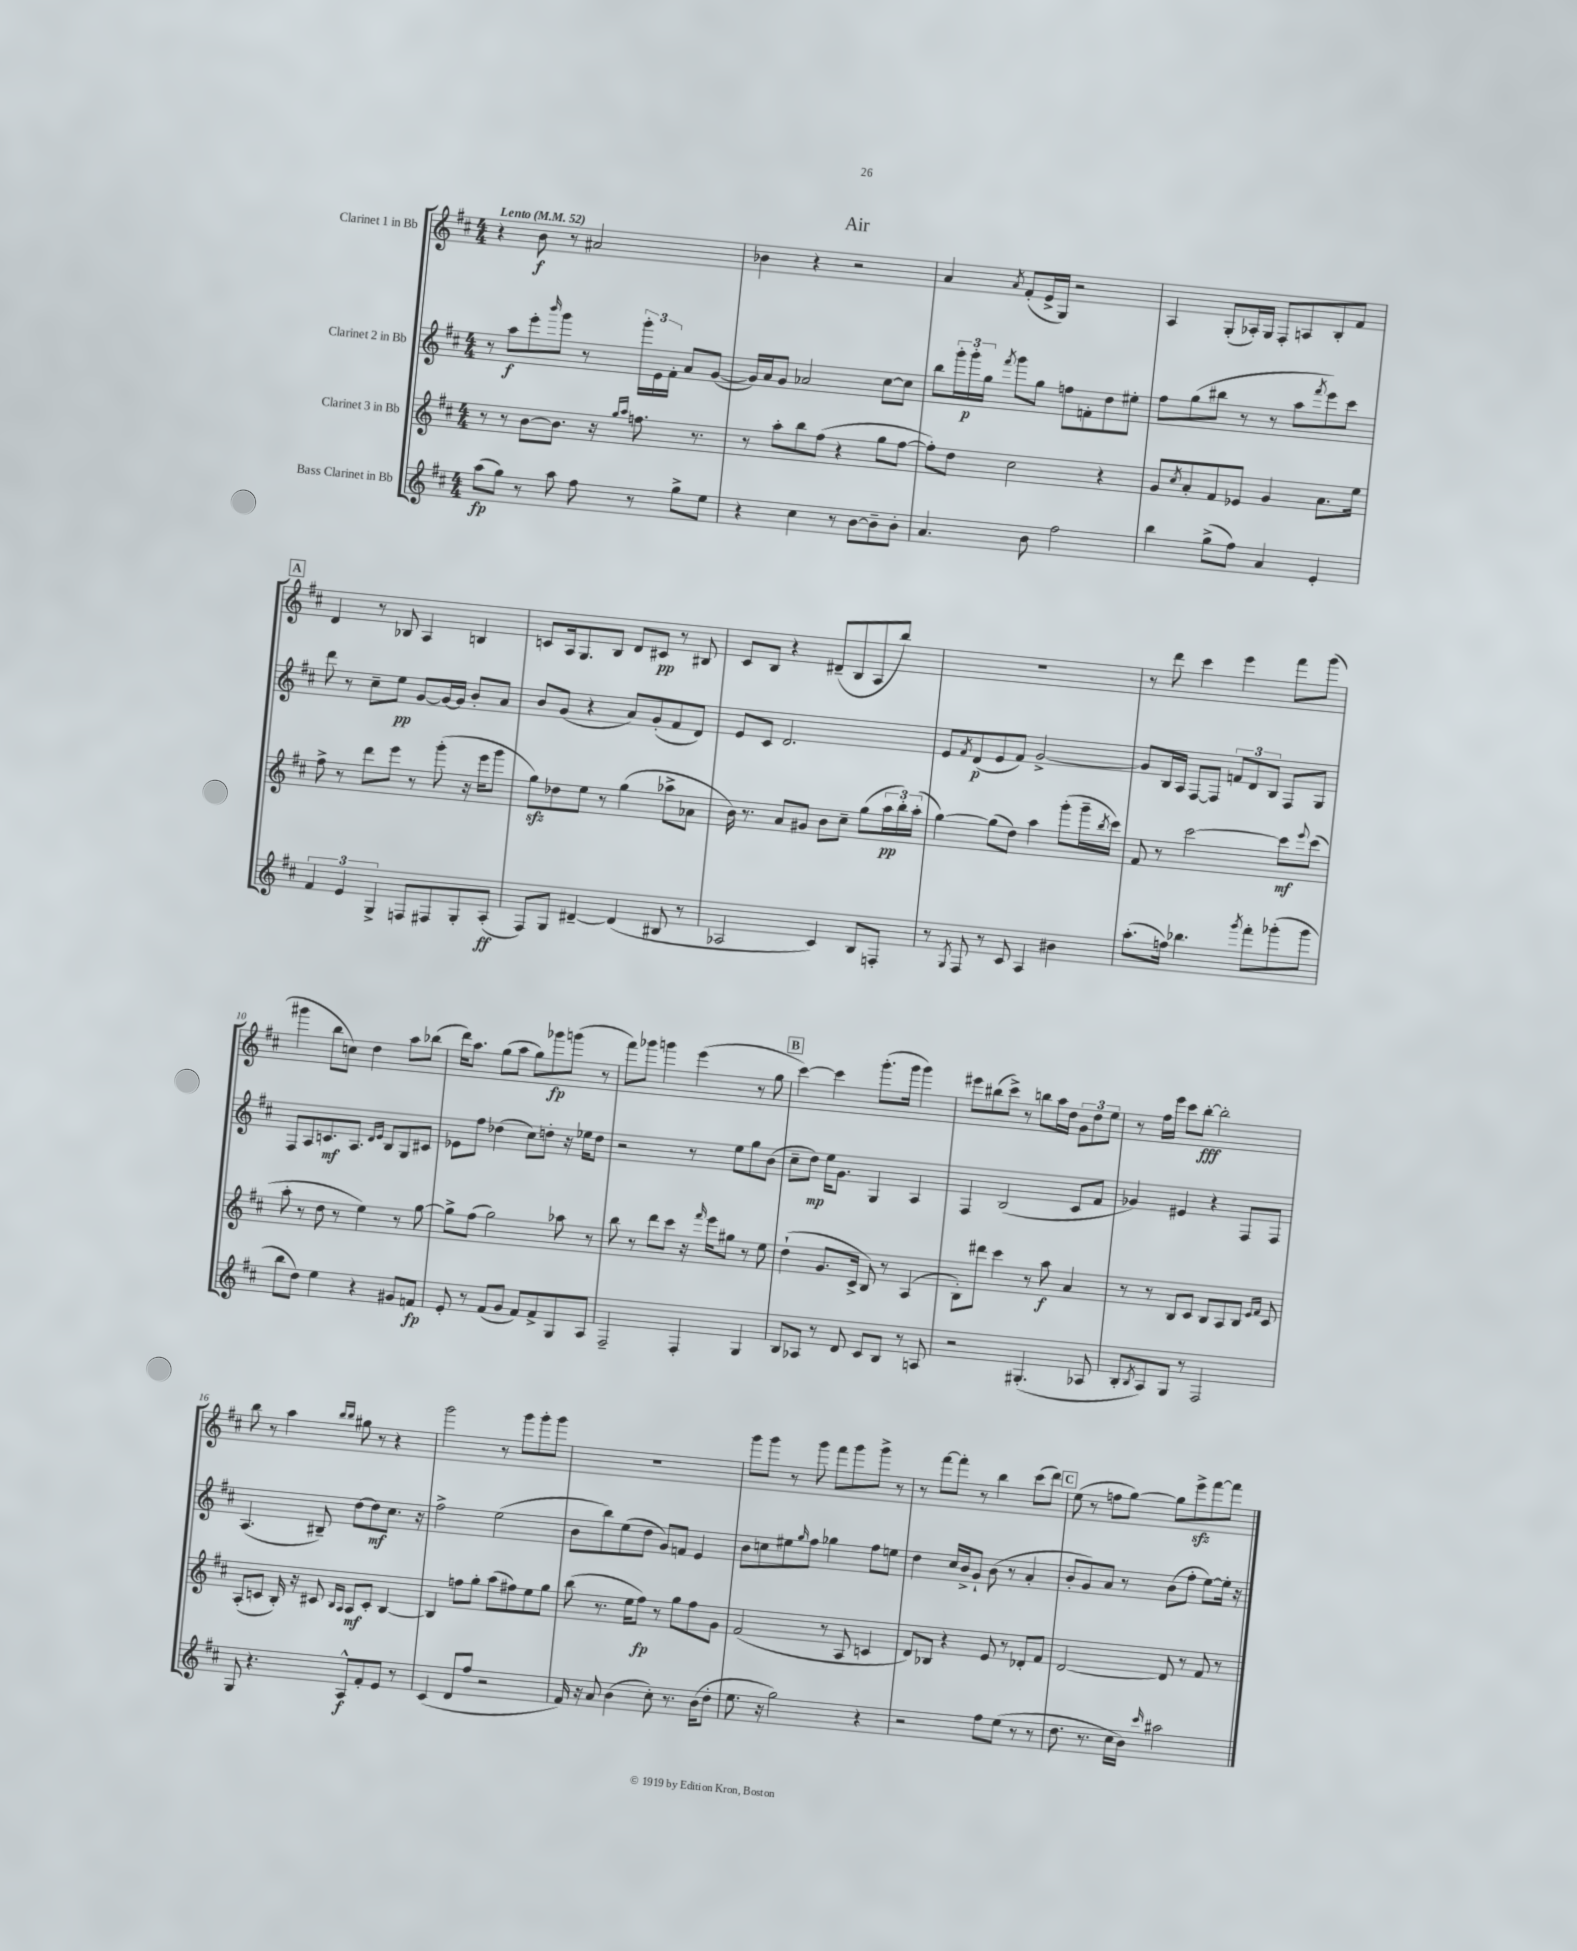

**kern	**kern	**kern	**kern
*staff4	*staff3	*staff2	*staff1
*clefG2	*clefG2	*clefG2	*clefG2
*k[f#c#]	*k[f#c#]	*k[f#c#]	*k[f#c#]
*M4/4	*M4/4	*M4/4	*M4/4
*MM52	*MM52	*MM52	*MM52
(8aa	8r	8r	4r
8gg)	8r	8aa	.
8r	[8b	8eee'	8b
.	.	16qqbbb	.
8aa	8.b]	8ggg	8r
8ff#	.	8r	2a#
.	16r	.	.
.	16qqgg	.	.
.	16qqaa	.	.
8r	8.ff	24ggg'	.
.	.	24e	.
.	.	24f#'	.
8gg^	.	8a	.
.	8.r	.	.
8ee	.	([8g	.
=	=	=	=
4r	8r	16g])	4b-
.	.	16a	.
.	8aa'	8g	.
4cc#	8bb	2a-	4r
.	(8ff#	.	.
8r	4r	.	2r
[8b	.	.	.
8b~]	8gg	[8cc#	.
8b'	[8ff#	8cc#]	.
=	=	=	=
4.a	8ff#'])	8bb	4a
.	8dd	24ggg'	.
.	.	24ggg'	.
.	.	24gg	.
.	.	8qfff#	8qa
.	2cc#	8ggg	(8f#'
8b	.	8gg	16e^
.	.	.	16G)
2ff#	.	8ff	2r
.	.	8f'	.
.	4r	8dd	.
.	.	8ee#'	.
=	=	=	=
4bb	8g	8ff#	4A
.	8qcc#	.	.
.	8a'	(8gg	.
(8gg^	8f#	8bb#	(8G'
8ff#)	8e-	8r	16A-')
.	.	.	16G
4a	4g	8r	8F#'
.	.	8aa	8A
.	.	8qfff#	.
4e'	8.a	8eee)	8B'
.	.	8ccc#	8f#
.	16ee	.	.
=	=	=	=
6f#	8ff#^	8ddd	4d
.	8r	8r	.
6e	.	.	.
.	8ddd	8cc#~	8r
6G^	.	.	.
.	8eee	8ee	8B-
8F	8r	[8g	4A
8F#	(8ggg'	16g_	.
.	.	16g]	.
8G'	16r	8b'	4B
.	16eee	.	.
(8A'	8ggg	8a	.
=	=	=	=
8F#)	8gg)	8b	8c
8G	8dd-	(8g	16A
.	.	.	8.G
[4d#~	8ee	4r	.
.	8r	.	8B
(4d#]	(4gg	8a)	8d
.	.	(8g'	8c#
8B#	8aa-^	8f#	8r
8r	8a-	8d)	8B#
=	=	=	=
2A-	16b)	8e	8c#
.	8.r	.	.
.	.	8c#	8B
.	8a	2.d	4r
.	8g#	.	.
4c#)	8b	.	(8d#~
.	8cc#~	.	8B
8B	(8gg	.	8A
8F'	24aa	.	8bb)
.	24bb')	.	.
.	(24aa'	.	.
=	=	=	=
8r	[4gg)	8e	1r
8qG	.	8qf#	.
8F#	.	(8d	.
8r	(8gg]	8e	.
8c#	8dd)	8f#)	.
4A	4aa	[2g^	.
4b#	(8ggg'	.	.
.	16ggg~	.	.
.	8qbb	.	.
.	16ccc#)	.	.
=	=	=	=
(8.aa'	8f#	8g]	8r
.	8r	16B	8ddd
16ff)	.	16A	.
4.bb-	[2ccc#	[8F#	4ccc#
.	.	8F#]	.
.	.	12f	4eee
.	.	12d	.
8qggg	.	.	.
8fff#'	.	.	.
.	.	12B	.
(8ggg-'	8ccc#]	8F#	8fff#
.	8qqeee	.	.
8ggg-	(8ccc#	8G	(8ggg
=	=	=	=
8bb	8aa'	8F#	4ggg#
8dd)	8r	8A	.
4ee	8dd	8.c	8bb
.	8r	.	8cc)
.	.	8.A	.
4r	4ee)	.	4dd
.	.	16qqd	.
.	.	16qqe	.
.	.	8B	.
8g#	8r	8G	8aa
8f	[8gg	8c#	(8bb-
=	=	=	=
8e'	8gg^]	8e-	16ddd)
.	.	.	8.aa
8r	(8ff#	8ff#	.
(8f#	2gg)	(4dd-	(8gg
8g	.	.	8aa
8f#)	.	8cc#)	8gg)
8f#^	.	8dd'	8ggg-
8G	8aa-	16r	(8ggg
.	.	16ee-	.
8A	8r	8dd	8r
=	=	=	=
2F#~	8bb	2r	8fff#)
.	8r	.	8ggg-
.	8ddd	.	4ggg
.	8ccc#	.	.
4F#'	16r	8r	(4eee
.	16qqfff#	.	.
.	16eee	.	.
.	8gg#	8ee	.
4G	8r	8gg	8r
.	8ee	(8b	8gg
=	=	=	=
8B	(4dd`	8cc#~	[4ccc#)
8A-	.	8dd)	.
8r	8.g	16ee	4ccc#]
.	.	8.g	.
8d	.	.	.
.	16c#^	.	.
8c#	8B)	4G	(8.ggg'
8B	8r	.	.
.	.	.	16ggg
8r	(4A	4A	4ggg)
8A	.	.	.
=	=	=	=
2r	8B')	4F#	8eee#
.	8ddd#	.	(8bb#
.	4ccc#	(2B	8ccc#^)
.	.	.	8r
(4.G#'	8r	.	8bb
.	8aa	.	16aa
.	.	.	16dd
.	4a	8c#	12g
.	.	.	12dd
8A-	.	8f#	.
.	.	.	12ee
=	=	=	=
8B'	8r	4g-)	8r
8qB	.	.	.
8A)	8r	.	16ff#
.	.	.	16eee
8G	8B	4e#	8ccc#
8r	8c#	.	[8bb'
2F#	8B	4r	2bb']
.	8A	.	.
.	8B	8F#	.
.	16qqe	.	.
.	16qqf#	.	.
.	8c#	8F#	.
=	=	=	=
8G	(8A'	(4.A	8bb
4.r	8c	.	8r
.	16B')	.	4aa
.	16r	.	.
.	8c#	8B#~)	.
.	16qqB	.	16qqbb
.	16qqA	.	16qqbb
8A^^	8A	[8dd	8gg#
8f#'	8c#'	8dd]	8r
8e	[4B	8.cc#	4r
8r	.	.	.
.	.	16r	.
=	=	=	=
(4c#	4B]	2ff#^	2ggg
8d	8ff	.	.
8ff#	8gg'	.	.
2r	(8aa	(2ee	8r
.	8ff#)	.	8ggg
.	8ee	.	8ggg'
.	8gg	.	8ggg
=	=	=	=
16f#)	(8bb	8b	1r
16r	.	.	.
8a	8.r	8bb)	.
(4b	.	(8ee	.
.	16ee	.	.
.	8ff#)	8dd	.
8cc#')	8r	8g)	.
8.r	8gg	8f	.
.	8ff#	4e	.
(16b	.	.	.
8dd'	8g	.	.
=	=	=	=
8.ee	(2f#	8b	8ggg
.	.	8cc	8ggg
16r	.	.	.
2gg)	.	8ee#	8r
.	.	16qqgg	.
.	.	8ff#	8ggg
.	8r	4gg-	8fff#
.	8A	.	8ggg
4r	4c	8ff#	8ggg^
.	.	8ee	8r
=	=	=	=
2r	8d)	4dd	8r
.	8B-	.	[8fff#
.	4r	16cc#	8fff#']
.	.	16b^	.
.	.	8g`	8r
8ff#	8e	(8b	4bb
(8ee	8r	8r	.
8r	8d-'	4a'	(8ccc#
8r	8f#	.	8ddd)
=	=	=	=
8.dd	[2d	8b'	(8ee
.	.	8g)	8r
8.r	.	.	.
.	.	8a	8ff
16cc#	.	8r	[8gg)
16b)	.	.	.
16qqccc#	.	.	.
2aa#	8d]	(8b	8gg]
.	8r	8ff#'	8eee^
.	8f#	[8ee)	[8fff#
.	8r	16ee']	8fff#]
.	.	16r	.
==	==	==	==
*-	*-	*-	*-
